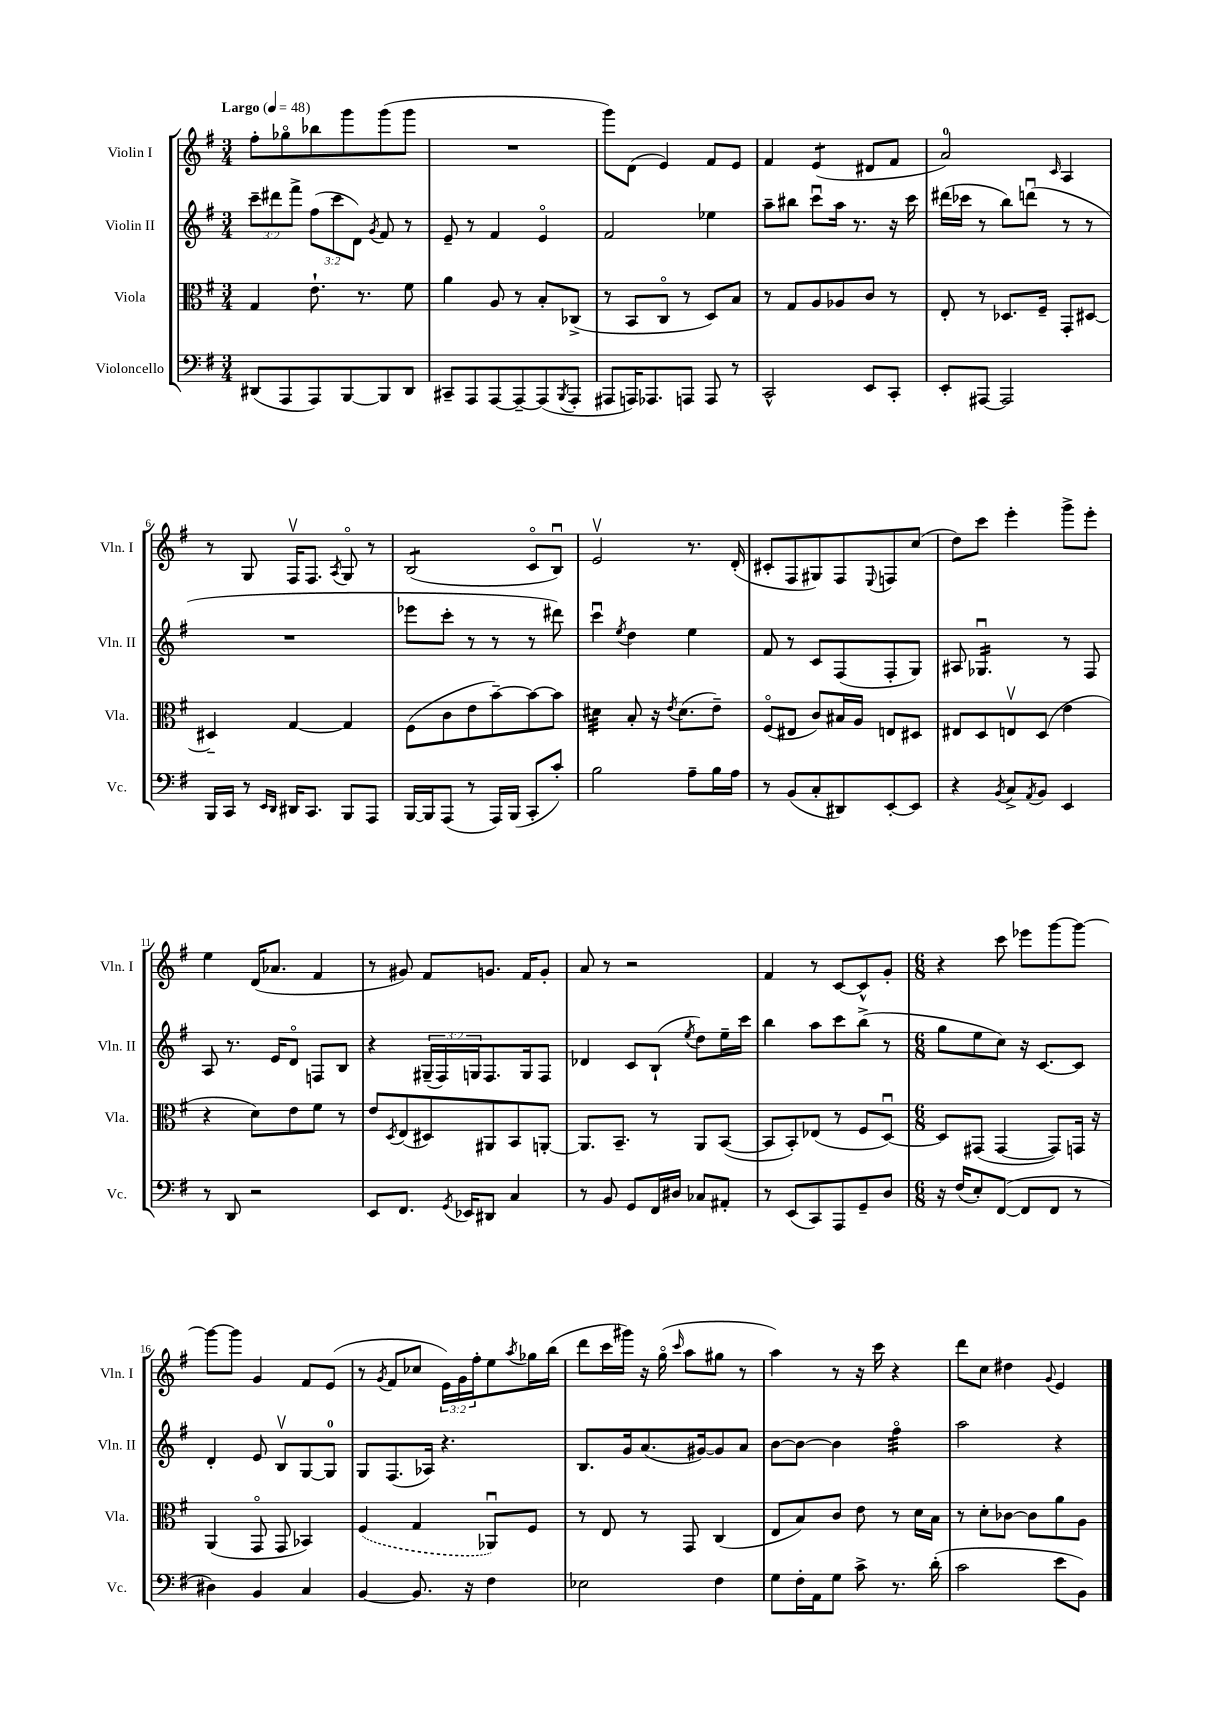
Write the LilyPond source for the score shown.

<<
\new StaffGroup <<
\new Staff = "s0" \with { instrumentName = "Violin I" shortInstrumentName = "Vln. I" } {
    \clef treble \key g \major \numericTimeSignature \time 3/4 \override Staff.TupletNumber.text = #tuplet-number::calc-fraction-text \tempo "Largo" 4 = 48
    fis''8-. ges''8\flageolet bes''8 g'''8 g'''8( g'''8 |
    R2. |
    g'''8) d'8( e'4) fis'8 e'8 |
    fis'4 e'4:8( dis'8 fis'8 |
    a'2-0) \grace { c'16 } a4 |
    r8 g8 fis16\upbow fis8. \acciaccatura { a8 } g8\flageolet r8 |
    b2:8( c'8\flageolet b8\downbow) |
    e'2\upbow r8. d'16-.( |
    cis'8-. fis8 gis8) fis8 \appoggiatura { e8 } f8 c''8( |
    d''8) c'''8 e'''4-. g'''8-> e'''8-. |
    e''4 d'16( aes'8. fis'4 |
    r8 gis'8) fis'8 g'8. fis'16 g'8-. |
    a'8 r8 r2 |
    fis'4 r8 c'8~ c'8-^ g'8-. |
    \numericTimeSignature \time 6/8 r4 c'''8 ees'''8 g'''8~ g'''8~ |
    g'''8~ g'''8 g'4 fis'8 e'8( |
    r8 \acciaccatura { g'8 } fis'8 ces''8 \tuplet 3/2 { e'16) g'16 fis''16-. } e''8 \acciaccatura { a''8 } ges''16 b''16( |
    d'''8 c'''16 gis'''16) r16 g''16\flageolet( \grace { c'''16 } a''8 gis''8 r8 |
    a''4) r8 r16 c'''16 r4 |
    d'''8 c''8 dis''4 \appoggiatura { g'8 } e'4 \bar "|." |
}
\new Staff = "s1" \with { instrumentName = "Violin II" shortInstrumentName = "Vln. II" } {
    \clef treble \key g \major \numericTimeSignature \time 3/4 \override Staff.TupletNumber.text = #tuplet-number::calc-fraction-text
    \tuplet 3/2 { c'''8-- dis'''8 fis'''8-> } \tuplet 3/2 { fis''8( c'''8 d'8) } \acciaccatura { g'8 } fis'8 r8 |
    e'8-- r8 fis'4 e'4\flageolet |
    fis'2 ees''4 |
    a''8-- bis''8 c'''8\downbow a''16 r8. r16 c'''16 |
    dis'''16( ces'''16 r8 b''8) d'''8\downbow( r8 r8 |
    R2. |
    ees'''8 c'''8-. r8 r8 r8 dis'''8) |
    c'''4\downbow \acciaccatura { e''8 } d''4 e''4 |
    fis'8 r8 c'8 fis8( fis8-. g8) |
    ais8 ges4.:16\downbow r8 fis8 |
    a8 r8. e'16 d'8\flageolet f8 b8 |
    r4 \tuplet 3/2 { gis16--( fis16) g16 } fis8. g16 fis8 |
    des'4 c'8 b8-!( \acciaccatura { e''8 } d''8) e''16-- c'''16 |
    b''4 a''8 c'''8 b''8->( r8 |
    \numericTimeSignature \time 6/8 g''8 e''8 c''8) r16 c'8.~ c'8 |
    d'4-. e'8 b8\upbow g8~ g8-0 |
    g8 fis8.( aes16) r4. |
    b8. g'16 a'8.( gis'16~) gis'8 a'8 |
    b'8~ b'8~ b'4 fis''4:32\flageolet |
    a''2 r4 \bar "|." |
}
\new Staff = "s2" \with { instrumentName = "Viola" shortInstrumentName = "Vla." } {
    \clef alto \key g \major \numericTimeSignature \time 3/4
    g4 e'8.-! r8. fis'8 |
    a'4 a8 r8 b8-. ces8->( |
    r8 b,8 c8\flageolet r8 d8) b8 |
    r8 g8 a8 aes8 c'8 r8 |
    e8-. r8 des8. fis16-- g,8-. dis8~ |
    dis4-- g4~ g4 |
    fis8( c'8 e'8 b'8~--) b'8~ b'8 |
    dis'4:32 b8-. r16 \acciaccatura { e'8 } dis'8.( e'8--) |
    fis8\flageolet( eis8 c'8) bis16 a16 e8 dis8 |
    eis8 d8 e8\upbow d8( e'4 |
    r4 d'8) e'8 fis'8 r8 |
    e'8 \acciaccatura { d8 } e8( dis8) ais,8 b,8 a,8~-. |
    a,8. b,8.-- r8 a,8 b,8~( |
    b,8 b,8-.) ees8( r8 fis8 d8~\downbow) |
    \numericTimeSignature \time 6/8 d8 gis,8( gis,4~ gis,8) g,16 r16 |
    a,4( g,8\flageolet g,8 bes,4) |
    \once \slurDashed fis4( g4 aes,8\downbow) fis8 |
    r8 e8 r8 g,8 c4( |
    e8 b8) c'8 e'8 r8 d'16 b16 |
    r8 d'8-. ces'8~ ces'8 a'8 a8 \bar "|." |
}
\new Staff = "s3" \with { instrumentName = "Violoncello" shortInstrumentName = "Vc." } {
    \clef bass \key g \major \numericTimeSignature \time 3/4
    dis,8( a,,8 a,,8) b,,8~ b,,8 dis,8 |
    cis,8-- a,,8 a,,8~ a,,8~-- a,,8( \acciaccatura { b,,8 } a,,8-. |
    ais,,8 a,,16) aes,,8. a,,8 a,,8 r8 |
    c,2-^ e,8 c,8-. |
    e,8-. ais,,8~ ais,,2 |
    b,,16 c,16 r8 \grace { e,16 d,16 } dis,16 c,8. b,,8 a,,8 |
    b,,16~ b,,16 a,,8( r8 a,,16) b,,16( c,8-. c'8-.) |
    b2 a8-- b16 a16 |
    r8 b,8( c8-. dis,8) e,8~-. e,8 |
    r4 \acciaccatura { b,8 } c8-> \acciaccatura { a,8 } b,8 e,4 |
    r8 d,8 r2 |
    e,8 fis,8. \acciaccatura { g,8 } ees,16 dis,8 c4 |
    r8 b,8 g,8 fis,16 dis16 ces8 ais,8-. |
    r8 e,8( c,8) a,,8 g,8-- d8 |
    \numericTimeSignature \time 6/8 r16 fis16( e8-.) fis,8~( fis,8 fis,8 r8 |
    dis4) b,4 c4 |
    b,4~ b,8. r16 fis4 |
    ees2 fis4 |
    g8 fis16-. a,16 g8 c'8-> r8. d'16-.( |
    c'2 e'8 b,8) \bar "|." |
}
>>
>>
